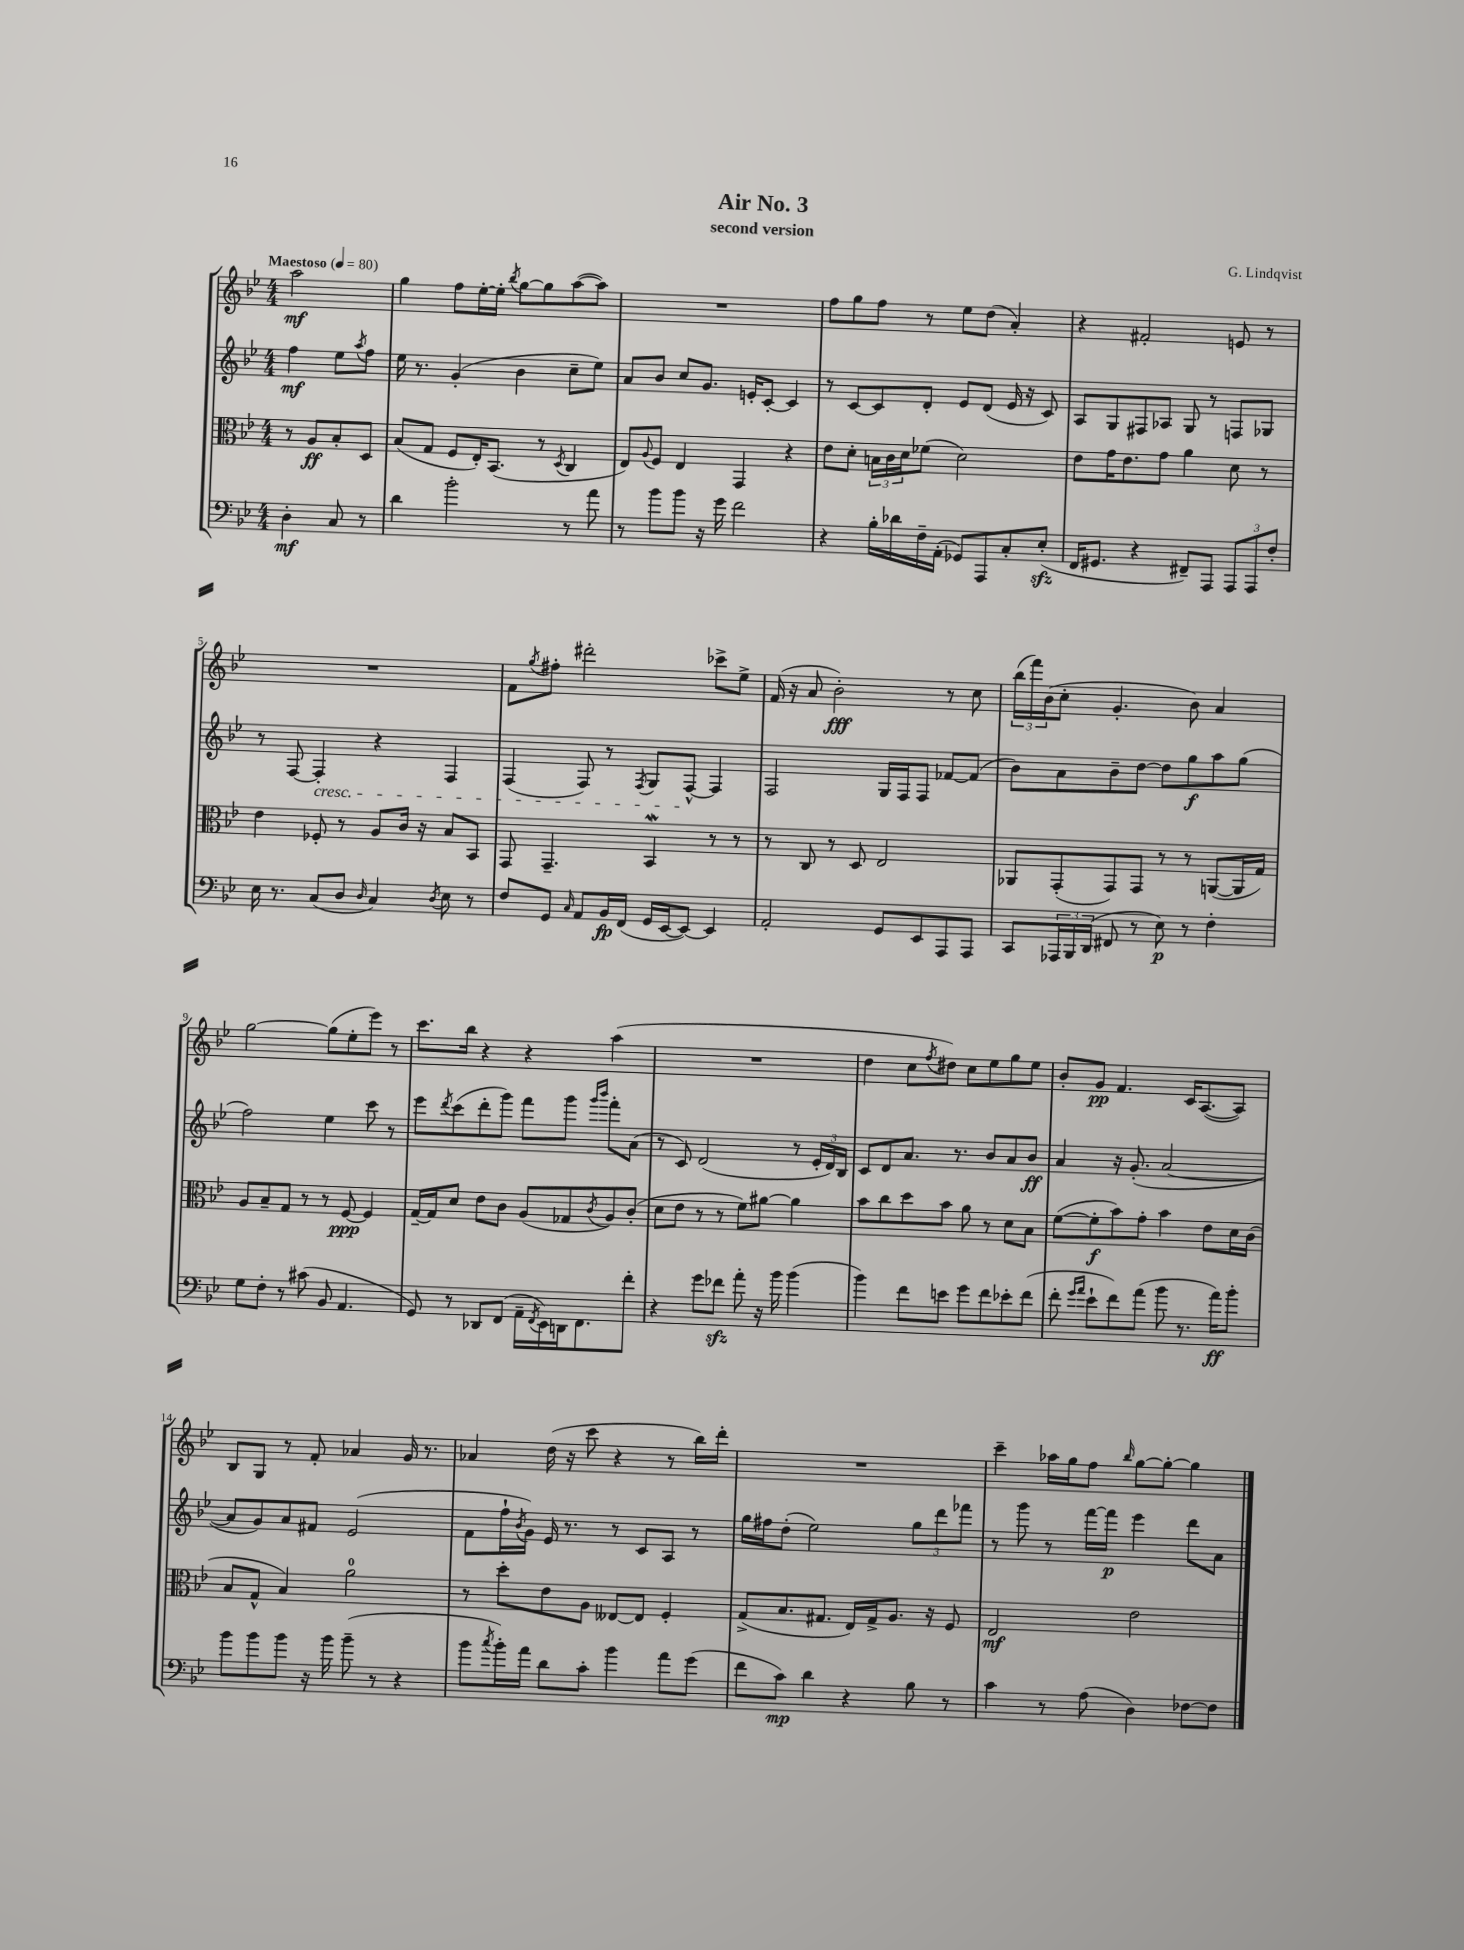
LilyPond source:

\header { title = "Air No. 3" composer = "G. Lindqvist" subtitle = "second version" }
<<
\new StaffGroup <<
\new Staff = "s0" {
    \clef treble \key bes \major \numericTimeSignature \time 4/4 \partial 2 \tempo "Maestoso" 4 = 80
    a''2\mf |
    g''4 f''8 ees''16~-. ees''16-. \acciaccatura { bes''8 } g''8~ g''8 a''8~( a''8) |
    R1 |
    f''8 g''8 f''8 r8 ees''8 d''8( a'4-.) |
    r4 fis'2-. e'8 r8 |
    R1 |
    f'8 \acciaccatura { g''8 } fis''8-. dis'''2-. ces'''8-> ees''8-> |
    f'16( r16 a'8 bes'2-.\fff) r8 c''8 |
    \tuplet 3/2 { bes''16( f'''16) bes'16( } c''8-. g'4.-. bes'8) a'4 |
    g''2~ g''8( ees''8-. ees'''8) r8 |
    c'''8. bes''16 r4 r4 a''4( |
    R1 |
    d''4 c''8 \acciaccatura { f''8 } dis''8) c''8 ees''8 g''8 ees''8 |
    bes'8-. g'8\pp f'4. c'16 a8.~( a8) |
    bes8 g8 r8 f'8-. aes'4 g'16 r8. |
    aes'4 d''16( r16 c'''8 r4 r8 bes''16) d'''16-. |
    R1 |
    c'''4-- aes''16 g''16 f''8 \grace { bes''16 } g''8~ g''8~-. g''4 \bar "|." |
}
\new Staff = "s1" {
    \clef treble \key bes \major \numericTimeSignature \time 4/4 \partial 2
    f''4\mf ees''8 \acciaccatura { a''8 } f''8 |
    ees''16 r8. g'4-.( bes'4 c''8-- ees''8) |
    a'8 bes'8 c''8 g'8. e'16-. c'8~-. c'4 |
    r8 c'8~ c'8 d'8-. ees'8 d'8( ees'16 r16 c'8) |
    a8 g8 fis8 aes8 g8 r8 f8 ges8 |
    r8 f8~ f4-.\cresc r4 f4 |
    f4( f8) r8 \acciaccatura { f8 } g8 f8~-^\! f4 |
    f2 g16 f16 f8 fes'8~ fes'8( |
    bes'8) a'8 bes'8-- d''8~ d''8 g''8\f a''8 g''8( |
    f''2) ees''4 c'''8 r8 |
    ees'''8 \acciaccatura { d'''8 } c'''8( d'''8-. g'''8) f'''8 g'''8 \grace { g'''16 bes'''16 } f'''8-. a'8( |
    r8 c'8) d'2( r8 \tuplet 3/2 { ees'16-. d'16) bes16 } |
    c'8 d'8 a'8. r8. bes'8 a'8 bes'8\ff |
    a'4 r16 g'8.-.( a'2~ |
    a'8 g'8) a'8 fis'8 ees'2( |
    f'8 f''16-! \acciaccatura { bes'8 } g'16) ees'16 r8. r8 c'8 a8 r8 |
    g''16 fis''16 d''8-.( ees''2) \tuplet 3/2 { g''8 d'''8 fes'''8 } |
    r8 g'''8 r8 f'''16~ f'''16\p ees'''4 d'''8 a'8 \bar "|." |
}
\new Staff = "s2" {
    \clef alto \key bes \major \numericTimeSignature \time 4/4 \partial 2
    r8 a8\ff bes8-. d8 |
    bes8( g8 f8 ees16-.) bes,8.( r8 \acciaccatura { d8 } c4 |
    ees8) \appoggiatura { a8 } f8 ees4 g,4 r4 |
    ees'8 d'8-. \tuplet 3/2 { b16 c'16 d'16 } fes'8( d'2) |
    ees'8 g'16 ees'8. g'8 a'4 d'8 r8 |
    ees'4 fes8-. r8 a8 c'16 r16 bes8 bes,8 |
    g,8 g,4.-- bes,4\mordent r8 r8 |
    r8 c8 r8 d8 ees2 |
    aes,8 g,8-.( g,8) g,8 r8 r8 a,8~( a,16 g16) |
    a8 bes8-- g8 r8 r8 f8~\ppp f4 |
    g16~-- g16 d'8 ees'8 c'8 a8( ges8 \acciaccatura { c'8 } a8) c'8-.( |
    d'8 ees'8 r8 r8 f'8) ais'8~ ais'4 |
    bes'8 c''8 d''8 bes'8 a'8 r8 d'8 bes8 |
    f'8~( f'8-.\f bes'8) g'8-. bes'4 ees'8 d'16 c'16( |
    bes8 g8-^ bes4) a'2-0 |
    r8 d''8-. ees'8 a8 eeses8~ eeses8 f4-. |
    g8->( bes8. gis8. ees16) gis16-> a8. r16 f8 |
    ees2\mf ees'2 \bar "|." |
}
\new Staff = "s3" {
    \clef bass \key bes \major \numericTimeSignature \time 4/4 \partial 2
    d4-.\mf c8 r8 |
    d'4 bes'2-. r8 a'8 |
    r8 bes'8 bes'8 r16 g'16 f'2 |
    r4 bes16-. des'16 f16-- a,16-.( ges,8) a,,8 c8-. ees8-.\sfz( |
    f,16 gis,8. r4 fis,8--) a,,8 \tuplet 3/2 { a,,8 a,,8 f8-. } |
    ees16 r8. c8( d8 \grace { d16 } c4) \acciaccatura { d8 } ees8 r8 |
    f8 g,8 \grace { c16 } a,8 bes,16\fp f,16( g,16 ees,16~ ees,8~) ees,4 |
    a,2-. g,8 ees,8 a,,8 a,,8 |
    c,8 \tuplet 3/2 { aes,,16 bes,,16 d,16( } fis,8 r8 ees8\p) r8 f4-. |
    g8 f8-. r8 cis'8( bes,8 a,4. |
    g,8) r8 des,8 f,8( a,16-- \acciaccatura { f,8 } ees,16) d,16 f,8. f'8-. |
    r4 g'8 fes'8\sfz a'8-. r16 bes'16 bes'4( |
    bes'4) f'8 e'8 g'8 f'8 ees'8-. f'8( |
    f'8-. \grace { g'16 a'16 } ees'8-! f'8) a'8( bes'8 r8. a'16\ff) bes'8-. |
    bes'8 bes'8 bes'8 r16 bes'16 bes'8--( r8 r4 |
    bes'8 \acciaccatura { c''8 } bes'16-.) a'16 d'8 c'8-. bes'4 a'8 g'8( |
    f'8 c'8\mp) d'4 r4 bes8 r8 |
    c'4 r8 a8( d4) fes8~ fes8 \bar "|." |
}
>>
>>
